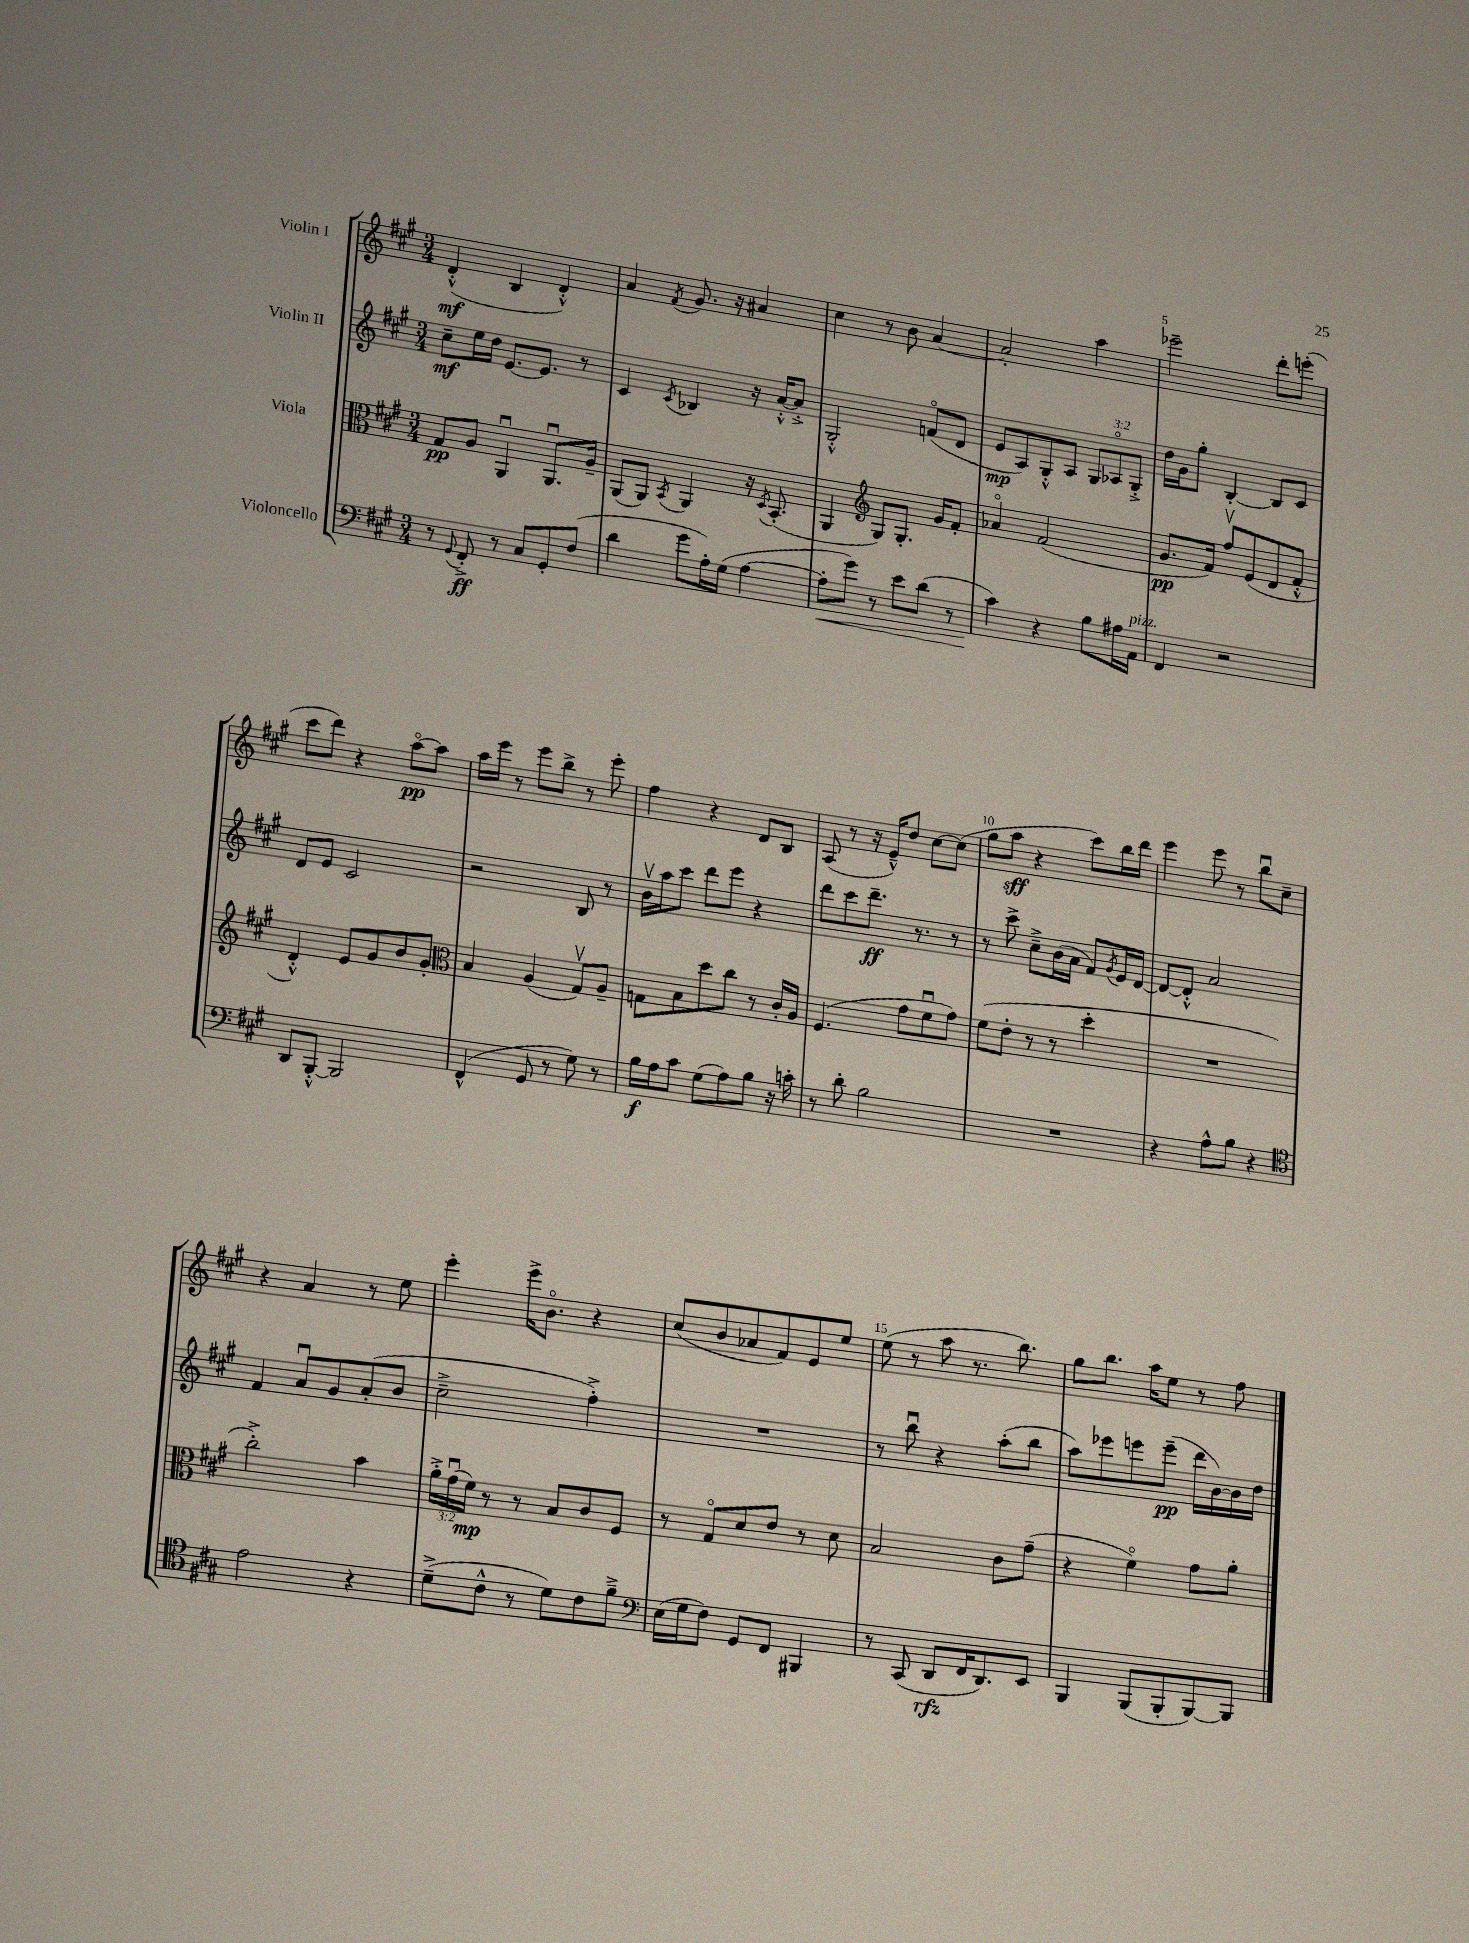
<<
\new StaffGroup <<
\new Staff = "s0" \with { instrumentName = "Violin I" } {
    \clef treble \key a \major \numericTimeSignature \time 3/4
    d'4-.-^\mf( b4 d'4-.-^) |
    a'4 \acciaccatura { fis'8 } gis'8. r16 ais'4 |
    cis''4 r8 b'8 a'4~ |
    a'2-. a''4 |
    ees'''2-- d'''8-. e'''8-.( |
    cis'''8 d'''8) r4 a''8~\flageolet\pp a''8 |
    a''16 e'''16 r8 e'''8 b''8-> r8 e'''8-. |
    fis''4 r4 d'8 b8 |
    a8( r8 r16 e'16---^) d''8 cis''8~ cis''8( |
    gis''8 a''8\sff r4 cis'''8) b''16 d'''16 |
    e'''4 e'''8 r8 b''8\downbow cis''8-- |
    r4 a'4 r8 e''8 |
    e'''4-. e'''16-> b'8.\flageolet r4 |
    cis''8( b'8 aes'8 fis'8) e'8 e''8 |
    e''8( r8 a''8 r8. b''8.) |
    gis''8 b''8. a''16 e''8 r8 fis''8 \bar "|." |
}
\new Staff = "s1" \with { instrumentName = "Violin II" } {
    \clef treble \key a \major \numericTimeSignature \time 3/4 \override Staff.TupletNumber.text = #tuplet-number::calc-fraction-text
    cis''8--\mf e''16 d''16 e'8.~ e'8. r8 |
    cis'4 \acciaccatura { cis'8 } bes4 r16 a'16~-.-^ a'8-.-> |
    gis2-.-^ f'8\flageolet( d'8 |
    e'8\mp a8) gis8-.-^ a8 \tuplet 3/2 { gis8 aes8\flageolet gis8-.-> } |
    d''16 gis'16 gis''8-. b4~-. b8 cis'8 |
    d'8 e'8 cis'2 |
    r2 b8 r8 |
    b'16\upbow a''16 cis'''8 d'''8 e'''8 r4 |
    d'''8 cis'''8 d'''8.--\ff r8. r8 |
    r8 cis'''8-> cis''8---> b'16( a'16 fis'8) \acciaccatura { gis'8 } e'16 d'16~ |
    d'8~ d'8-.-^ a'2 |
    fis'4 a'8\downbow gis'8 a'8-.( b'8 |
    cis''2---> fis''4-.->) |
    R2. |
    r8 b''8\downbow r4 a''8-.( b''8 |
    a''8) ees'''8 e'''8 e'''8--\pp( d'''16 b'16~) b'16 d''16 \bar "|." |
}
\new Staff = "s2" \with { instrumentName = "Viola" } {
    \clef alto \key a \major \numericTimeSignature \time 3/4 \override Staff.TupletNumber.text = #tuplet-number::calc-fraction-text
    gis8\pp a8 a,4\downbow a,8.\downbow a16-- |
    a,8( a,8) \acciaccatura { b,8 } a,4 r16 \acciaccatura { d8 } b,8.-.( |
    a,4 \clef treble gis8) gis8.-. gis'16 fis'8-. |
    aes'4\flageolet fis'2( |
    gis'8.\pp fis'16) fis''8\upbow e'8( d'8 fis'8-.-^ |
    d'4-.-^) e'8 gis'8 b'8 gis'8-. |
    \clef alto b4 a4( gis8\upbow) a8-- |
    g8 b8 d''8 cis''8 r8 cis'16-. a16 |
    fis4.( gis'8 fis'8\downbow gis'8) |
    fis'8( e'8-. r8 r8 d''4-. |
    R2. |
    cis''2-.->) b'4 |
    \tuplet 3/2 { a'16-.-> gis'16\downbow( fis'16\mp) } r8 r8 b8 cis'8 fis8 |
    r8 gis8\flageolet d'8 e'8 r8 d'8 |
    b2 cis'8 gis'8--( |
    r4 fis'4\flageolet) gis'8 a'8-. \bar "|." |
}
\new Staff = "s3" \with { instrumentName = "Violoncello" } {
    \clef bass \key a \major \numericTimeSignature \time 3/4
    r8 \appoggiatura { gis,8 } fis,8-.->\ff r8 cis8 gis,8-. fis8( |
    d'4 gis'8 a16-.) gis16( a4~ |
    a8-.\< gis'8) r8 e'8 d'8( r8 |
    cis'4\!) r4 b8 ais16 a,16^\markup { \italic "pizz." } |
    fis,4 r2 |
    d,8 b,,8~-.-^ b,,2 |
    fis,4-^( gis,8 r8 gis8) r8 |
    b16\f a16 cis'8 gis8( a8) b8 r16 c'16-. |
    r8 d'8-. b2 |
    R2. |
    r4 a8-^ b8 r4 |
    \clef tenor e'2 r4 |
    d'8--->( cis'8-^ r8 d'8) cis'8 fis'8---> |
    \clef bass e16( gis16 fis8) gis,8 fis,8 bis,,4 |
    r8 cis,8( d,8\rfz fis,16 d,8.) e,8 |
    b,,4 b,,8( b,,8-. b,,8~) b,,8 \bar "|." |
}
>>
>>
\layout { \context { \Score \override BarNumber.break-visibility = ##(#f #t #t) barNumberVisibility = #(every-nth-bar-number-visible 5) } }
